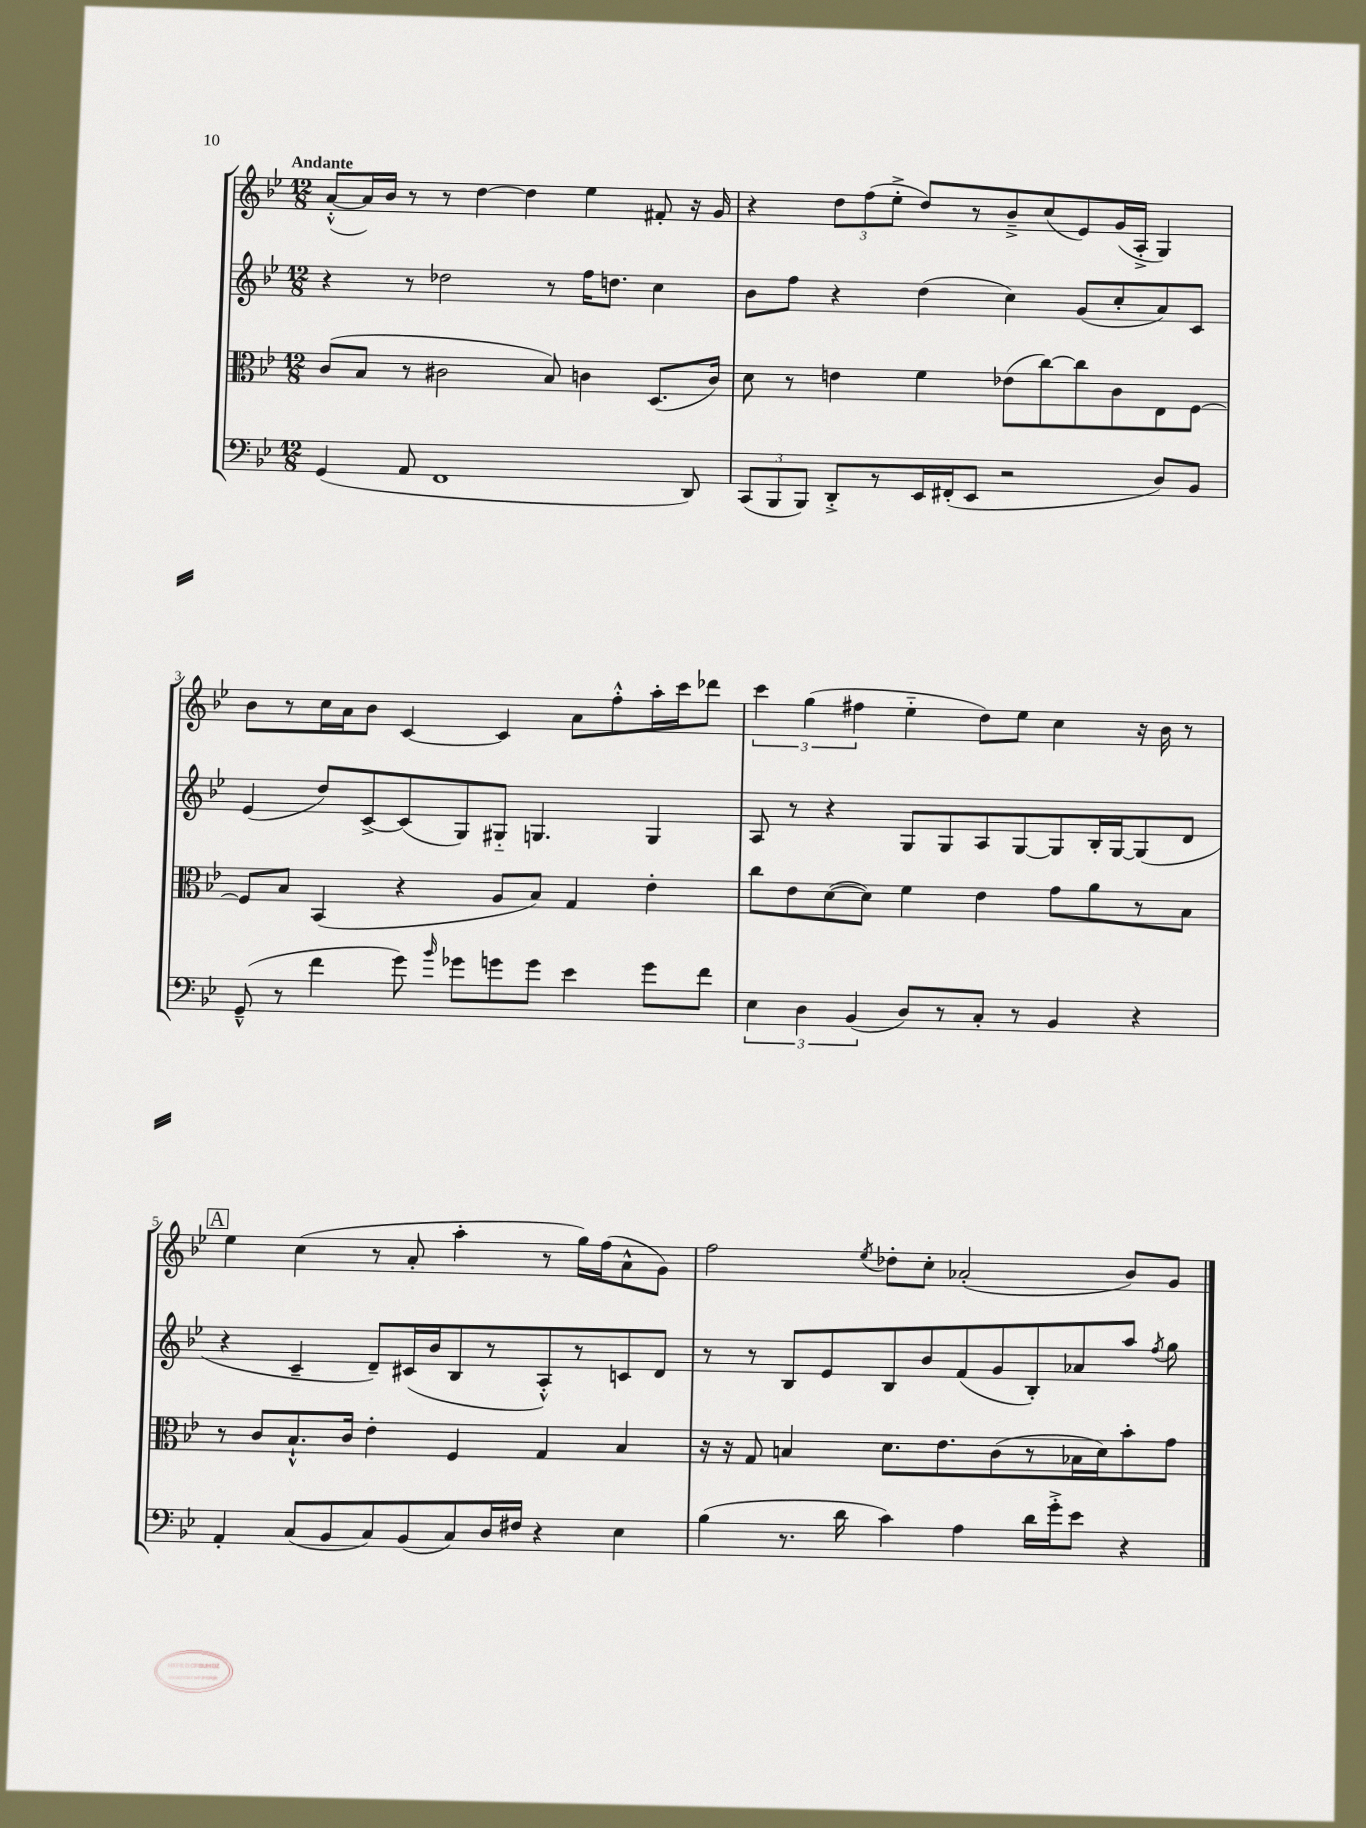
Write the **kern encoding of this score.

**kern	**kern	**kern	**kern
*part4	*part3	*part2	*part1
*staff4	*staff3	*staff2	*staff1
*clefF4	*clefC3	*clefG2	*clefG2
*k[b-e-]	*k[b-e-]	*k[b-e-]	*k[b-e-]
*M12/8	*M12/8	*M12/8	*M12/8
=1	=1	=1	=1
!	!	!	!LO:TX:a:B:t=Andante
(4GG/	(8c/L	4r	([8a'^^/L
.	8B-/J	.	16a/L])
.	.	.	16b-/JJ
8AA/	8r	8r	8r
1FF	2c#X\	2dd-X\	8r
.	.	.	[4dd\
.	.	.	4dd\]
.	8B-/)	8r	.
.	4cn\	16ff\KL	4ee-\
.	.	8.ddn\J	.
.	(8.D/L	4cc\	8f#X'/
8DD/)	.	.	16r
.	16c/Jk)	.	16g/
=2	=2	=2	=2
(12CC/L	8d\	8b-\L	4r
12BBB-/	.	.	.
.	8r	8ff\J	.
12BBB-/J)	.	.	.
8DD'^/L	4en\	4r	12dd\L
.	.	.	(12ff\
8r	.	.	.
.	.	.	12ee-'^\J
16EE-/L	4f\	(4dd\	8dd/L)
(16FF#X'/J	.	.	.
8EE-/J	.	.	8r
2r	(8e-X\L	4cc\)	8b-~^/
.	[8cc\)	.	(8cc/
.	8cc\]	(8g/L	8e-/)
.	8c\	8cc'/	(16g/L
.	.	.	16A'^/JJ
8D/L)	8E-\	8a/)	4G/)
8BB-/J	[8F\J	8c/J	.
!!LO:LB:g=z
=3	=3	=3	=3
(8GG~^^/	8F/L]	(4e-/	8b-\L
8r	8B-/J	.	8r
4f\	(4BB-/	8dd/L)	16cc\L
.	.	.	16a\J
.	.	[8c^/	8b-\J
8g\)	4r	(8c/]	[4c/
16qqb-/	.	.	.
8g-X\L	.	8G/)	.
8gn\	8A/L	8G#X/J	4c/]
8g\J	8B-/J)	4.Gn/	.
4e-\	4G/	.	8a\L
.	.	.	8ff'^^\
8g\L	4e-'\	4G/	16aa'\L
.	.	.	16ccc\J
8f\J	.	.	8ddd-X\J
=4	=4	=4	=4
6E-\	8cc\L	8A/	6ccc\
.	8e-\	8r	.
6D\	.	.	(6gg\
.	([8d\	4r	.
(6BB-/	.	.	6ff#X\
.	8d\J])	.	.
8D/L)	4f\	8G/L	4ee-\
8r	.	8G/	.
8C'/J	4e-\	8A/	8dd\L)
8r	.	[8G/	8ee-\J
4BB-/	8g\L	8G/]	4cc\
.	8a\	16B-'/L	.
.	.	[16G/J	.
4r	8r	(8G/]	16r
.	.	.	16b-\
.	8B-\J	8d/J	8r
!!LO:LB:g=z
!!LO:REH:place=s1:t=A
=5	=5	=5	=5
4AA'/	8r	4r	4ee-\
.	8c/L	.	.
(8C/L	8.B-`^^/	4c~/	(4cc\
8BB-/	.	.	.
.	16c/Jk	.	.
8C/)	4e-'\	8d~/L)	8r
(8BB-/	.	(16c#X/L	8a'/
.	.	16b-/J	.
8C/)	4F/	8B-/	4aa'\
16D/L	.	8r	.
16F#X/JJ	.	.	.
4r	4G/	8A'^^/)	8r
.	.	8r	16gg\LL)
.	.	.	(16ff\J
4E-\	4B-/	8cn/	8a^^\
.	.	8d/J	8g\J)
=6	=6	=6	=6
(4B-\	16r	8r	2ff\
.	16r	.	.
.	8G/	8r	.
8.r	4Bn/	8B-/L	.
.	.	8e-/	.
16d\	.	.	.
.	.	.	8qee-/
4c\)	8.d\L	8B-/	8dd-X'\L
.	.	8b-/	8cc'\J
.	8.e-\	.	.
4A\	.	(8f/	(2a-X'/
.	(8c\	8g/	.
16d\LL	8r	8B-'/)	.
16g'^\J	.	.	.
8e-\J	16B-X\L	8a-X/	.
.	16d\J)	.	.
4r	8b-'\	8aa/J	8b-/L)
.	.	8qff/	.
.	8g\J	8gg\	8g/J
==	==	==	==
*-	*-	*-	*-
